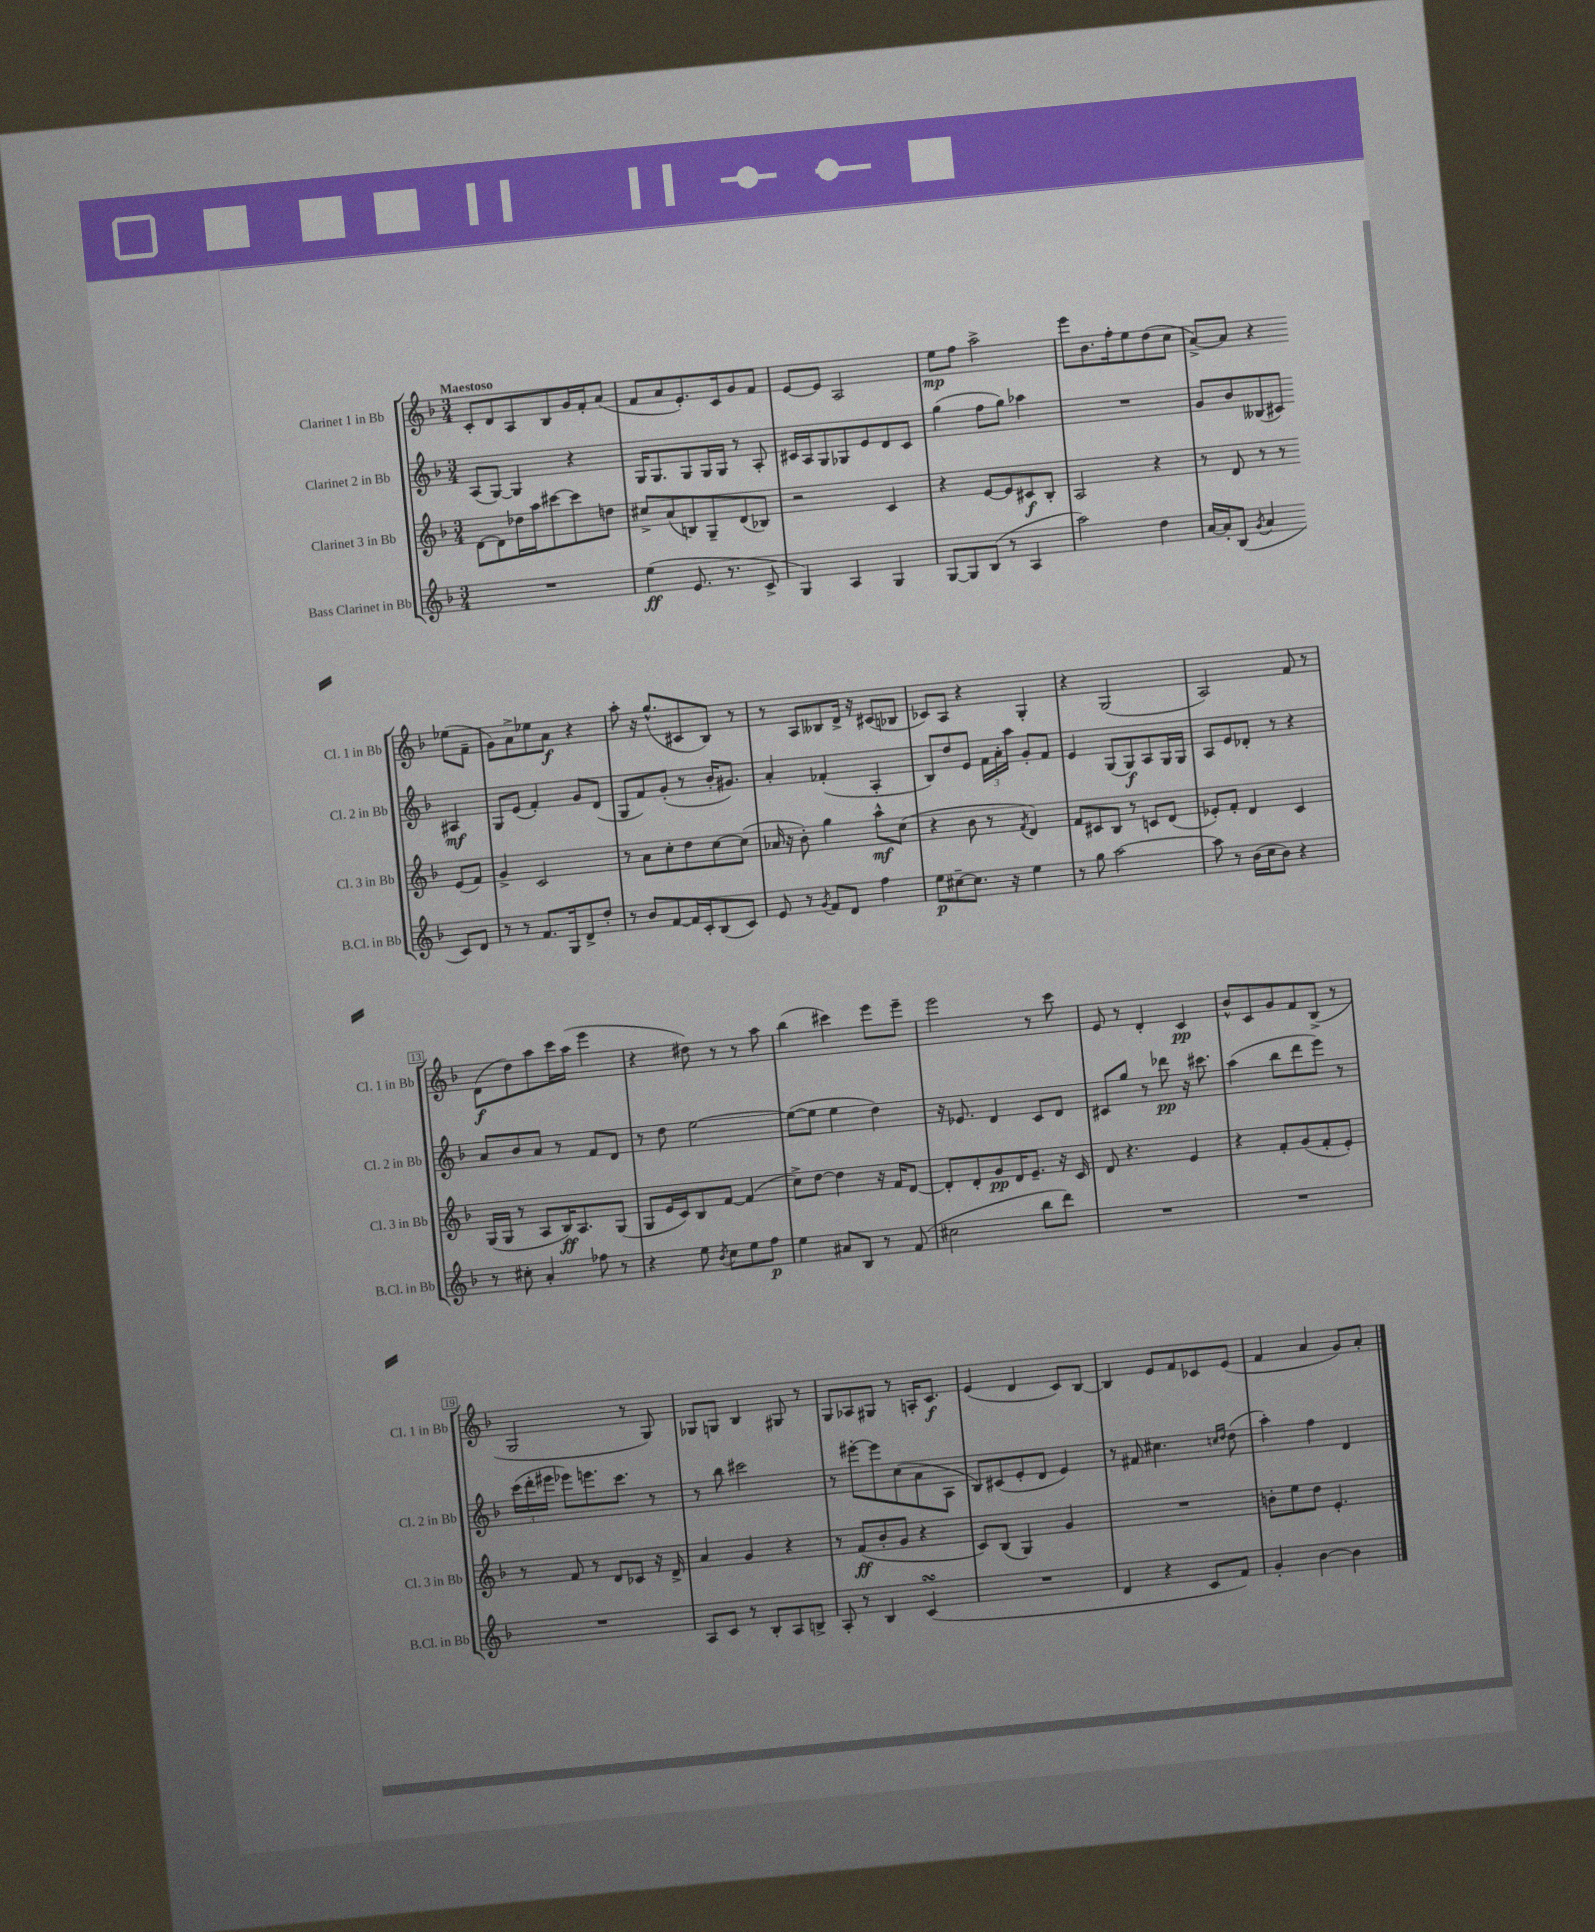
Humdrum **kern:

**kern	**dynam	**kern	**dynam	**kern	**dynam	**kern	**dynam
*part4	*part4	*part3	*part3	*part2	*part2	*part1	*part1
*staff4	*staff4	*staff3	*staff3	*staff2	*staff2	*staff1	*staff1
*I"Bass Clarinet in Bb	*	*I"Clarinet 3 in Bb	*	*I"Clarinet 2 in Bb	*	*I"Clarinet 1 in Bb	*
*I'B.Cl. in Bb	*	*I'Cl. 3 in Bb	*	*I'Cl. 2 in Bb	*	*I'Cl. 1 in Bb	*
*clefG2	*	*clefG2	*	*clefG2	*	*clefG2	*
*k[b-]	*	*k[b-]	*	*k[b-]	*	*k[b-]	*
*M3/4	*	*M3/4	*	*M3/4	*	*M3/4	*
=1	=1	=1	=1	=1	=1	=1	=1
!	!	!	!	!	!	!LO:TX:a:B:t=Maestoso	!
2.r	.	[8d\L	.	(8A/L	.	8c'/L	.
.	.	8d\]	.	[8G/J)	.	8d/	.
.	.	16dd-X\L	.	4G/]	.	8A/	.
.	.	16aa\J	.	.	.	.	.
.	.	[8ccc#X\	.	.	.	8B-/	.
.	.	8ccc#\]	.	4r	.	16g/L	.
.	.	.	.	.	.	16f'/J	.
.	.	8ddn\J	.	.	.	(8a/J	.
=2	=2	=2	=2	=2	=2	=2	=2
(4ee\	ff	8cc#X^/L	.	16G/KL	.	8f/L	.
.	.	.	.	8.G/	.	.	.
.	.	(8a/	.	.	.	8a/	.
8.e/	.	8Bn/)	.	8G/	.	8.e'/)	.
.	.	8G~/	.	16G/L	.	.	.
8.r	.	.	.	16G/JJ	.	16c/k	.
.	.	(8d/	.	8r	.	8g/	.
8c^/	.	8B-X/J)	.	8A'/	.	8f/J	.
=3	=3	=3	=3	=3	=3	=3	=3
4G/)	.	2r	.	16c#X/LL	.	[8e/L	.
.	.	.	.	16A/J	.	.	.
.	.	.	.	8G/	.	8e/J]	.
4A/	.	.	.	8G-X/	.	2A/	.
.	.	.	.	8e/	.	.	.
4G/	.	4c/	.	8d/	.	.	.
.	.	.	.	8c#/J	.	.	.
=4	=4	=4	=4	=4	=4	=4	=4
[8G/L	.	4r	.	(4gg\	.	8ee\L	mp
8G/]	.	.	.	.	.	8ff\J	.
(8B-/J	.	[8e/L	.	8ff\L	.	2aa^\	.
8r	.	8e/]	.	8gg\J)	.	.	.
4A/	.	8c#X/	f	4aa-X\	.	.	.
.	.	8B-'/J	.	.	.	.	.
=5	=5	=5	=5	=5	=5	=5	=5
2aa\)	.	2A/	.	2.r	.	8eee\L	.
.	.	.	.	.	.	8.b-\	.
.	.	.	.	.	.	16ff'\k	.
.	.	.	.	.	.	8ee\	.
4dd\	.	4r	.	.	.	(8dd\	.
.	.	.	.	.	.	8cc\J	.
=6	=6	=6	=6	=6	=6	=6	=6
[16a/LL	.	8r	.	8g/L	.	[8a^/L)	.
16a'/J]	.	.	.	.	.	.	.
(8B-/J	.	8d/	.	8b-/	.	8a/J]	.
8qg/	.	.	.	.	.	.	.
4a/	.	8r	.	(8B--X/	.	4r	.
.	.	8r	.	8c#X/J)	.	.	.
8c/L)	.	(8e/L	.	4A#X/	mf	(8ee-X\L	.
8d/J	.	8f/J)	.	.	.	8f~\J	.
!!LO:LB:g=z
=7	=7	=7	=7	=7	=7	=7	=7
8r	.	4g^/	.	8G/L	.	8g\L)	.
8r	.	.	.	(8e/J	.	8a^\	.
8.f/L	.	2c/	.	4f'/)	.	8ee-X\	.
.	.	.	.	.	.	8a\J	f
16G/k	.	.	.	.	.	.	.
8d^/	.	.	.	8g/L	.	4r	.
8dd'/J	.	.	.	(8d/J	.	.	.
=8	=8	=8	=8	=8	=8	=8	=8
8r	.	8r	.	8G/L	.	8aa'\	.
8b-/L	.	8a\L	.	8f/)	.	16r	.
.	.	.	.	.	.	(8.gg^^/L	.
[8f/	.	8cc'\	.	(8g'/J	.	.	.
16f/L]	.	8dd\	.	8r	.	8c#X/	.
16c'/J	.	.	.	.	.	.	.
(8B-/	.	[8cc\	.	16b-'/KL	.	8B-/J)	.
.	.	.	.	8.g#X/J)	.	.	.
8c/J)	.	(8cc\J]	.	.	.	8r	.
=9	=9	=9	=9	=9	=9	=9	=9
8e/	.	16a-X/	.	4a'/	.	8r	.
.	.	16r	.	.	.	.	.
8r	.	8b-'\)	.	.	.	8A/L	.
8qg/	.	.	.	.	.	.	.
8f/L	.	4gg\	.	(4f-X'/	.	8B--X/	.
8d/J	.	.	.	.	.	16d^/Jk	.
.	.	.	.	.	.	16r	.
4ff\	.	8aa^^\L	mf	4A'/	.	(8c#X/L	.
.	.	(8cc\J	.	.	.	8B-X/J	.
=10	=10	=10	=10	=10	=10	=10	=10
8ee\L	p	4r	.	8B-/L)	.	8c-X/L)	.
[8cc#X~\	.	.	.	8dd/	.	8A/J	.
8.cc#\J]	.	8b-\	.	8e/J	.	4r	.
.	.	8r	.	24f\LL	.	.	.
.	.	.	.	24a'\	.	.	.
16r	.	.	.	.	.	.	.
.	.	.	.	24aa\JJ	.	.	.
.	.	8qf/	.	.	.	.	.
4ee\	.	4d/)	.	8g'/L	.	4G'/	.
.	.	.	.	8f/J	.	.	.
=11	=11	=11	=11	=11	=11	=11	=11
8r	.	8f/L	.	4e/	.	4r	.
8gg\	.	8c#X/	.	.	.	.	.
[2aa\	.	8B-/J	.	(8G/L	.	(2G/	.
.	.	8r	.	8G/)	f	.	.
.	.	8cn/L	.	8A/	.	.	.
.	.	(8d/J	.	16G/L	.	.	.
.	.	.	.	16G/JJ	.	.	.
=12	=12	=12	=12	=12	=12	=12	=12
8aa\]	.	8e-X'/L)	.	8A/L	.	2A/)	.
8r	.	8f'/J	.	8e/	.	.	.
(16b-\LL	.	4d/	.	8d-X'/J	.	.	.
16cc\J	.	.	.	.	.	.	.
8b-\J)	.	.	.	8r	.	.	.
4r	.	4c/	.	4r	.	8f/	.
.	.	.	.	.	.	8r	.
!!LO:LB:g=z
=13	=13	=13	=13	=13	=13	=13	=13
8r	.	(16G/LL	.	8a/L	.	(8d\L	f
.	.	16G/JJ	.	.	.	.	.
8cc#X'\	.	8r	.	8b-/	.	8dd\)	.
4a'/	.	8A/L	.	8a/J	.	8aa\	.
.	.	16B-/K)	ff	8r	.	16ccc\L	.
.	.	8.A/	.	.	.	(16aa\JJ	.
8ff-X\	.	.	.	8f/L	.	4eee\	.
8r	.	(8G/J	.	8d/J	.	.	.
=14	=14	=14	=14	=14	=14	=14	=14
4r	.	8G/L	.	8r	.	4r	.
.	.	16e/L	.	8dd\	.	.	.
.	.	16c/J)	.	.	.	.	.
8ee\	.	8B-/	.	[2ee\	.	8dd#X\)	.
8qb-/	.	.	.	.	.	.	.
8cc\L	.	[8f/J	.	.	.	8r	.
8ee\	.	(4f/]	.	.	.	8r	.
8ff\J	p	.	.	.	.	8aa\	.
=15	=15	=15	=15	=15	=15	=15	=15
4ee\	.	8cc^\L)	.	(8ee\L_	.	(4bb-\	.
.	.	[8dd\J	.	8ee\J]	.	.	.
8a#X/L	.	4dd\]	.	4ee\	.	4ccc#X\)	.
8B-/J	.	.	.	.	.	.	.
8r	.	16r	.	4dd\)	.	8eee\L	.
.	.	16f/KL	.	.	.	.	.
(8f/	.	[8d/J	.	.	.	8eee~\J	.
=16	=16	=16	=16	=16	=16	=16	=16
2cc#X\	.	8d'/L]	.	16r	.	2eee\	.
.	.	.	.	8.e-X/	.	.	.
.	.	8d'/	.	.	.	.	.
.	.	8g/	pp	4d/	.	.	.
.	.	16d/K	.	.	.	.	.
.	.	8.e~/J	.	.	.	.	.
8bb-\L	.	.	.	8c/L	.	8r	.
8ddd\J)	.	16r	.	8d/J	.	8ccc\	.
.	.	16c/	.	.	.	.	.
=17	=17	=17	=17	=17	=17	=17	=17
2.r	.	8d/	.	8c#X/L	.	8e/	.
.	.	4.r	.	8gg/J	.	8r	.
.	.	.	.	8r	.	4d'/	.
.	.	.	.	8ddd-X\	pp	.	.
.	.	4e/	.	16r	.	4c/	pp
.	.	.	.	8.ccc#X\	.	.	.
=18	=18	=18	=18	=18	=18	=18	=18
2.r	.	4r	.	(4aa\	.	8b-^^/L	.
.	.	.	.	.	.	8c/	.
.	.	8f'/L	.	8bb-\L	.	8g/	.
.	.	(8g/	.	8ddd\	.	8f/	.
.	.	8f'/	.	8eee\J)	.	(8B-^/J	.
.	.	8e'/J)	.	8r	.	8r	.
!!LO:LB:g=z
=19	=19	=19	=19	=19	=19	=19	=19
2.r	.	8r	.	(24ccc\LL	.	2G/	.
.	.	.	.	24ddd'\	.	.	.
.	.	.	.	24eee#X\JJ	.	.	.
.	.	8f/	.	8eee-X\L)	.	.	.
.	.	8r	.	8.eeen\	.	.	.
.	.	8d/L	.	.	.	.	.
.	.	.	.	8.ccc\J	.	.	.
.	.	8c-X/J	.	.	.	8r	.
.	.	16r	.	8r	.	8G/)	.
.	.	16d^/	.	.	.	.	.
=20	=20	=20	=20	=20	=20	=20	=20
8A/L	.	4a/	.	8r	.	8G-X/L	.
8c/J	.	.	.	8bb-\	.	8Gn/J	.
8r	.	4g/	.	2ccc#X\	.	4B-/	.
8B-'/L	.	.	.	.	.	.	.
8A/	.	4r	.	.	.	8G#X/	.
8Bn^/J	.	.	.	.	.	8r	.
=21	=21	=21	=21	=21	=21	=21	=21
8A'/	.	8r	.	8r	.	8G/L	.
8r	.	(8f/L	ff	[8eee#X'\L	.	8A-X/	.
4B-/	.	8b-'/	.	8eee#\]	.	8G#X/J	.
.	.	8g/J	.	(8cc\	.	8r	.
(4csSSS/	.	4r	.	8a\	.	16An'/KL	.
.	.	.	.	.	.	8.c/J	f
.	.	.	.	8A\J	.	.	.
=22	=22	=22	=22	=22	=22	=22	=22
2.r	.	8c/L)	.	8B-/L)	.	(4e/	.
.	.	(8B-/J	.	(8c#X/	.	.	.
.	.	4G/)	.	8e'/	.	4d/	.
.	.	.	.	8d/J	.	.	.
.	.	4g/	.	4e/)	.	8c/L)	.
.	.	.	.	.	.	[8B-/J	.
=23	=23	=23	=23	=23	=23	=23	=23
4d/	.	2.r	.	8r	.	4B-/]	.
.	.	.	.	8f#X/	.	.	.
4r	.	.	.	4.cc#X\	.	8e/L	.
.	.	.	.	.	.	8f/	.
8c/L	.	.	.	.	.	8c-X/	.
.	.	.	.	16qqccn/LL	.	.	.
.	.	.	.	16qqdd/JJ	.	.	.
8f/J)	.	.	.	(8dd\	.	(8e/J	.
=24	=24	=24	=24	=24	=24	=24	=24
4g'/	.	8bn'\L	.	4aa'\)	.	4f/	.
.	.	8ee\	.	.	.	.	.
[4b-\	.	8dd\J	.	4ff\	.	4a/	.
.	.	4.e'/	.	.	.	.	.
4b-\]	.	.	.	4d/	.	8g/L)	.
.	.	.	.	.	.	8a'/J	.
==	==	==	==	==	==	==	==
*-	*-	*-	*-	*-	*-	*-	*-
